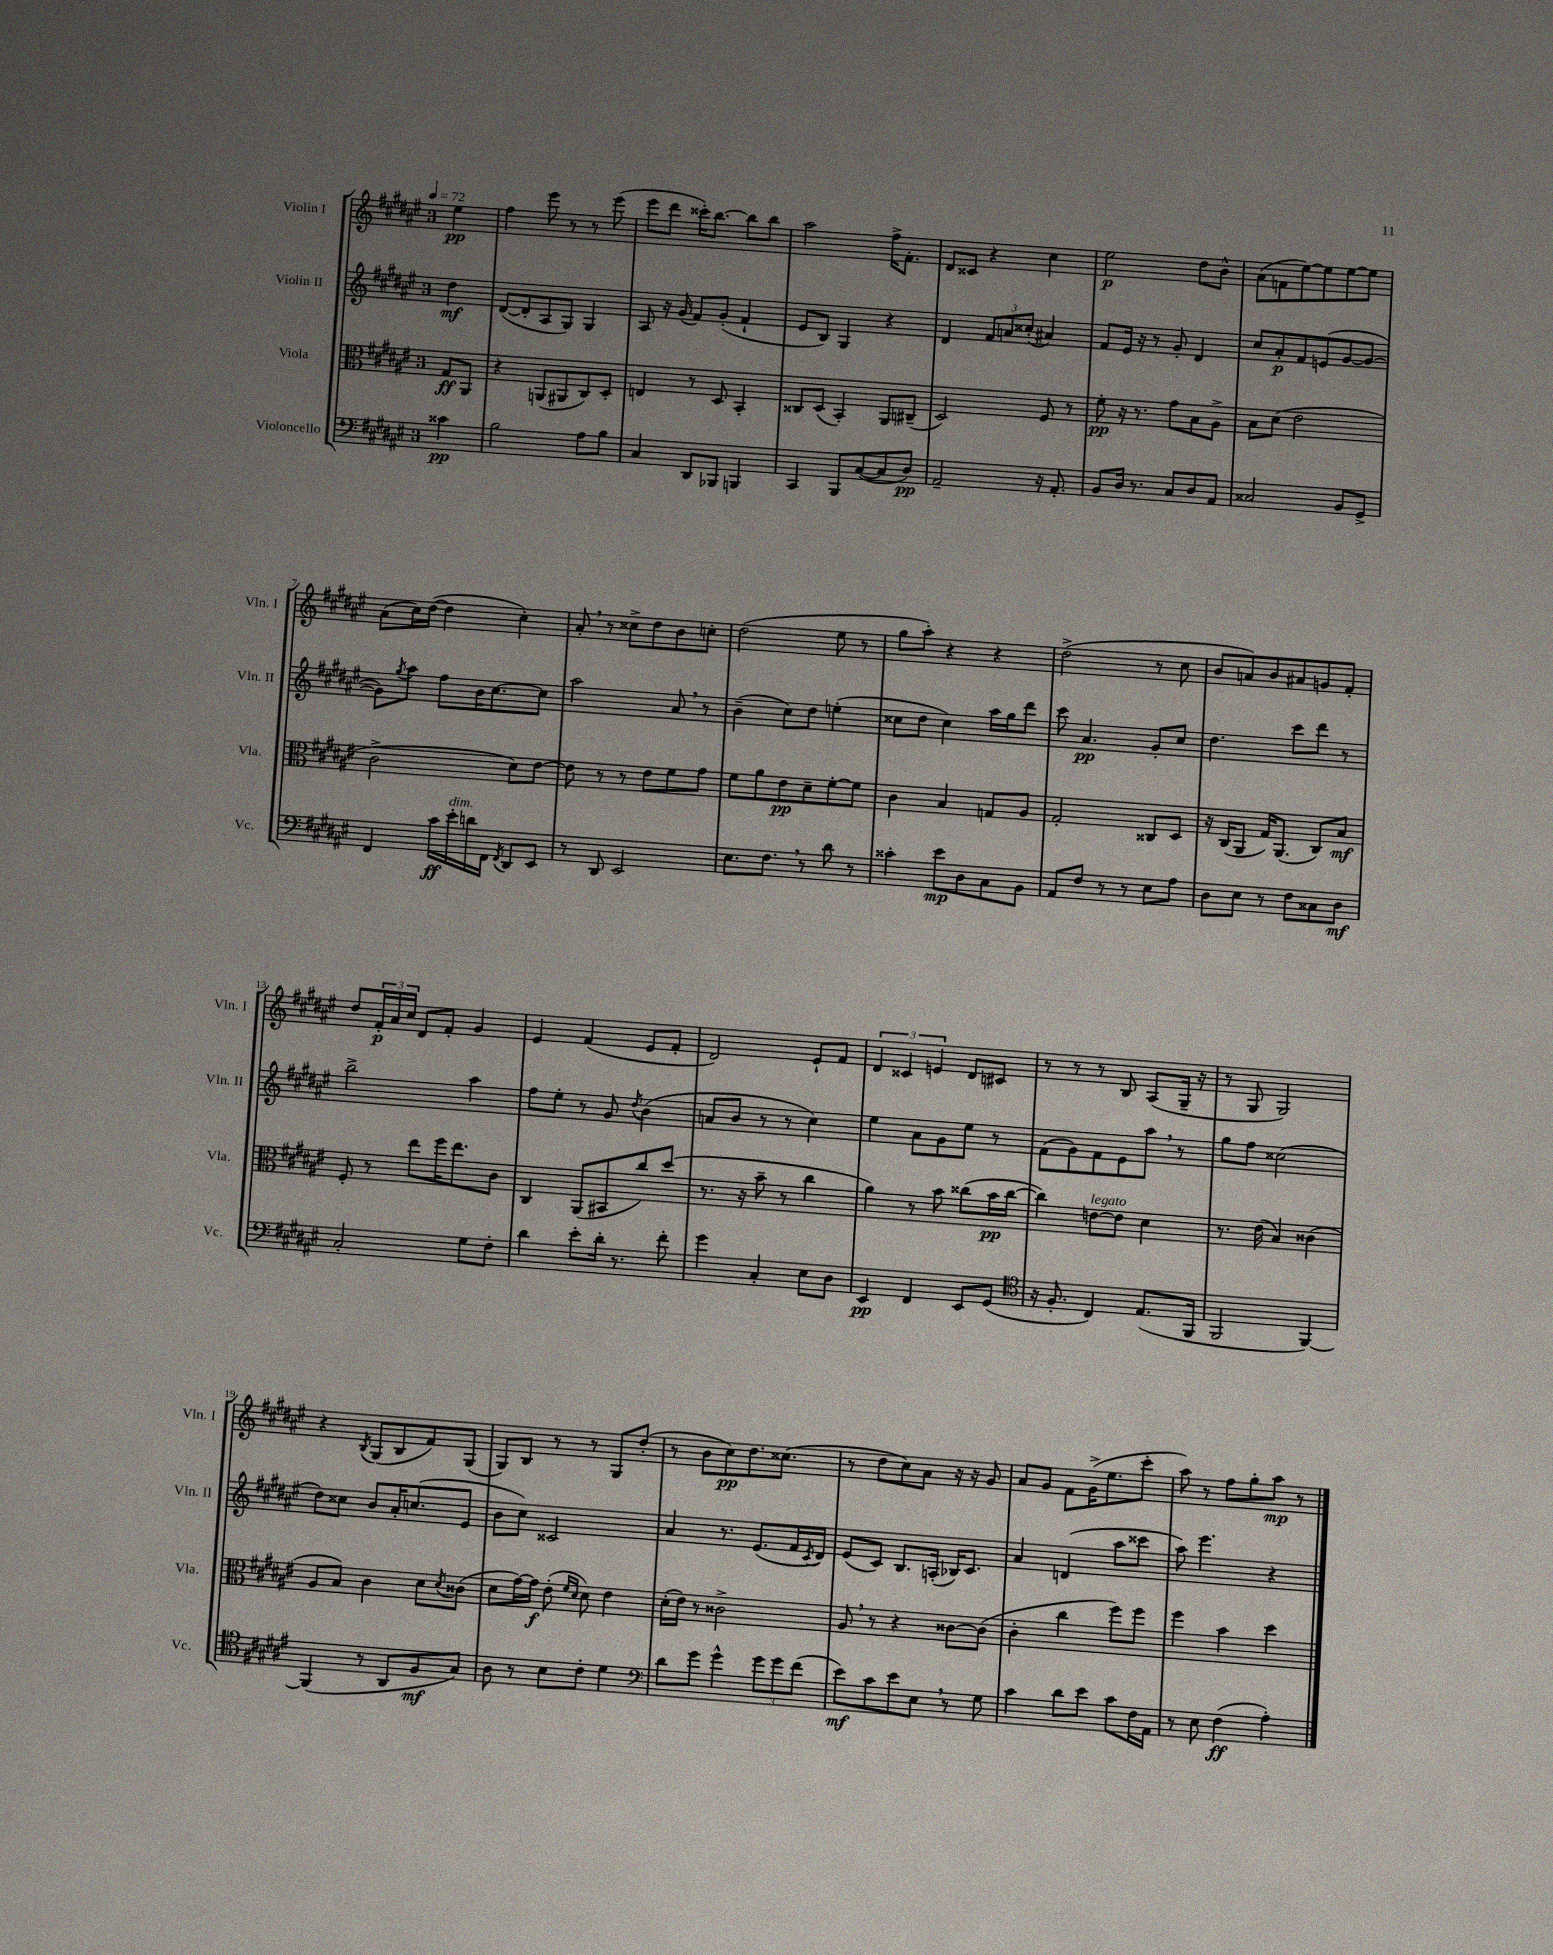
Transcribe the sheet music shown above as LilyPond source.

<<
\new StaffGroup <<
\new Staff = "s0" \with { instrumentName = "Violin I" shortInstrumentName = "Vln. I" } {
    \clef treble \key fis \major \once \override Staff.TimeSignature.style = #'single-digit \time 3/4 \partial 4 \tempo 4 = 72
    eis''4\pp |
    fis''4 eis'''8 r8 r8 eis'''8( |
    eis'''8 dis'''8 cisis'''16-.) b''8.~ b''8 b''8 |
    ais''2 fis''16-> fis'8.-. |
    dis'8 cisis'8 r4 cis''4 |
    eis''2\p dis''8 b'8-^ |
    ais'8( f'8 eis''8~) eis''8 eis''8~ eis''8 |
    ais'8( cis''16) dis''16~( dis''4 cis''4-.) |
    ais'8-. \breathe r8 cisis''8-> dis''8 b'8 c''8-. |
    dis''2( eis''8 r8 |
    gis''8 ais''8-.) r4 r4 |
    dis''2->( r8 cis''8 |
    b'8 a'8) b'8 ais'8 g'8 fis'8-. |
    dis''8 \tuplet 3/2 { fis'16-.\p ais'16 cis''16 } dis'8 fis'8-. gis'4 |
    eis'4 fis'4( eis'8 fis'8-. |
    dis'2) eis'8-! fis'8 |
    \tuplet 3/2 { dis'4 cisis'4 e'4 } dis'8 cis'8 |
    r8 r8 r8 b8 ais8( gis16-- r16 |
    r8 gis8 gis2) |
    r4 \acciaccatura { b8 } gis8( b8 fis'8) gis8( |
    gis8) b8 r8 r8 gis8 dis''8-.( |
    r8 b'8 cis''8\pp) dis''8. cisis''8.( |
    r8 dis''8 cis''8) ais'8 r16 r16 gis'8 |
    ais'8 gis'8 fis'8 gis'16->( eis''8. cis'''8-. |
    ais''8) r8 fis''8 gis''8-. ais''8\mp r8 \bar "|." |
}
\new Staff = "s1" \with { instrumentName = "Violin II" shortInstrumentName = "Vln. II" } {
    \clef treble \key fis \major \once \override Staff.TimeSignature.style = #'single-digit \time 3/4 \partial 4
    dis''4\mf |
    dis'8~( dis'8-. ais8 gis8) gis4 |
    ais8 r16 gis'16( fis'8) gis'8-.( fis'4-! |
    eis'8 b8) gis4 r4 |
    dis'4 \tuplet 3/2 { fis'8 a'8 cisis''8-.( } ais'4) |
    fis'8 eis'16 r16 r8 gis'8-. dis'4 |
    cis''8 ais'8-.\p fis'8 e'8( gis'8~ gis'8~ |
    gis'8) \acciaccatura { gis''8 } ais''8 fis''8 b'16 cis''8.~ cis''8 |
    ais''2 ais'8 \breathe r8 |
    b'4--( cis''8) dis''8 e''4-.( |
    cisis''8 dis''8 cisis''4) ais''16 gis''16 dis'''8 |
    cis'''8 ais'4.\pp gis'8-. cis''8 |
    dis''4. cis'''8 dis'''8 r8 |
    b''2-> ais''4 |
    fis''8 eis''8-. r8 gis'8 \acciaccatura { dis''8 } b'4( |
    a'8 b'8 r8 r8 cis''4) |
    eis''4 ais'8 gis'8 eis''8 r8 |
    fis'8( gis'8) fis'8 eis'8 ais''8 \breathe r8 |
    gis''8 fis''8 cisis''2( |
    dis''8) cisis''8 b'8 ais'16-. c''8.( eis'8 |
    b'8 cis''8) cisis'2 |
    ais'4 r8. eis'8.( fis'16 \acciaccatura { cis'8 } dis'16) |
    eis'8( cis'8) b8. a16-.( bes16) cis'8. |
    ais'4 d'4( ais''8 cisis'''8 |
    ais''8) eis'''4. r4 \bar "|." |
}
\new Staff = "s2" \with { instrumentName = "Viola" shortInstrumentName = "Vla." } {
    \clef alto \key fis \major \once \override Staff.TimeSignature.style = #'single-digit \time 3/4 \partial 4
    gis8\ff ais,8 |
    r4 a,8( ais,8 cis8) dis8-. |
    e4 r8 dis8 b,4-. |
    cisis8 dis8( b,4-.) ais,8 cis8--( |
    dis2) fis8 r8 |
    fis'8-.\pp r16 r8. gis'8 b8 ais8-> |
    b8 dis'8( eis'2 |
    cis'2-> dis'8) eis'8~ |
    eis'8 r8 r8 eis'8 fis'8 gis'8 |
    fis'8 ais'8 eis'8\pp dis'8-- fis'8~-. fis'8 |
    cis'4 b4 g8 ais8 |
    gis2-. cisis8 dis8 |
    r16 cis16( ais,8 gis16) ais,8.( cis8) b8\mf |
    fis8-. r8 eis''8 fis''16 eis''8. cis'8 |
    cis4 ais,8( bis,8 cis''8) dis''8( |
    r8. r16 b'8-- r8 cis''4 |
    ais'4) r8 b'8 cisis''8( b'16\pp cisis''16~ |
    cisis''4) e'8~^\markup { \italic "legato" } e'8 dis'4 |
    r8. eis'16( b4) cisis'4( |
    ais8 b8) cis'4 dis'8 \acciaccatura { dis'8 } cisis'8( |
    dis'8 gis'16~) gis'16\f eis'8-.( \grace { fis'16 dis'16 } dis'8) eis'4 |
    dis'16-.( eis'16) r8 cisis'2-> |
    ais8 \breathe r8 r4 cisis'8~ cisis'8( |
    cis'4-. cis''4 fis''8) fis''8 |
    fis''4 b'4 dis''4 \bar "|." |
}
\new Staff = "s3" \with { instrumentName = "Violoncello" shortInstrumentName = "Vc." } {
    \clef bass \key fis \major \once \override Staff.TimeSignature.style = #'single-digit \time 3/4 \partial 4
    cisis'4\pp |
    b2 ais8 b8 |
    cis4 dis,8 bes,,8 b,,4 |
    cis,4 b,,8 cis8~( cis8 dis8\pp) |
    ais,2-- r16 ais,8.-. |
    b,8 dis16 r8. cis8 dis8 ais,8 |
    cisis2 b,8 gis,8-> |
    fis,4 cis'16\ff eis'16-.^\markup { \italic "dim." } d'16 fis,16 \acciaccatura { fis,8 } dis,8 eis,8 |
    r8 dis,8 eis,2 |
    eis8. fis8. \breathe r8 dis'8 r8 |
    cisis'4-. eis'8\mp dis8 cis8 b,8 |
    ais,8 fis8 r8 r8 eis8 ais8 |
    dis8 eis8 r8 fis8 cisis8 dis8\mf |
    cis2-. gis8 fis8-. |
    dis'4 eis'8-. dis'16-. r8. fis'8-. |
    gis'4 cis4-. eis8 dis8 |
    eis,4\pp fis,4 eis,8 gis,8( |
    \clef tenor r16 fis8.-. cis4) eis8.( fis,16 |
    fis,2 fis,4~) |
    fis,4( r8 ais,8 fis8\mf gis8) |
    ais8 r8 b8 cis'8-. dis'4 |
    \clef bass dis'8 gis'8 gis'4-^ \tuplet 3/2 { gis'8 gis'8 fis'8( } |
    eis'8\mf) cis'8 eis'8 eis8 \breathe r8 gis8 |
    cis'4 dis'8 eis'8 cis'8 fis16 ais,16 |
    r8 eis8 fis4\ff( ais4-.) \bar "|." |
}
>>
>>
